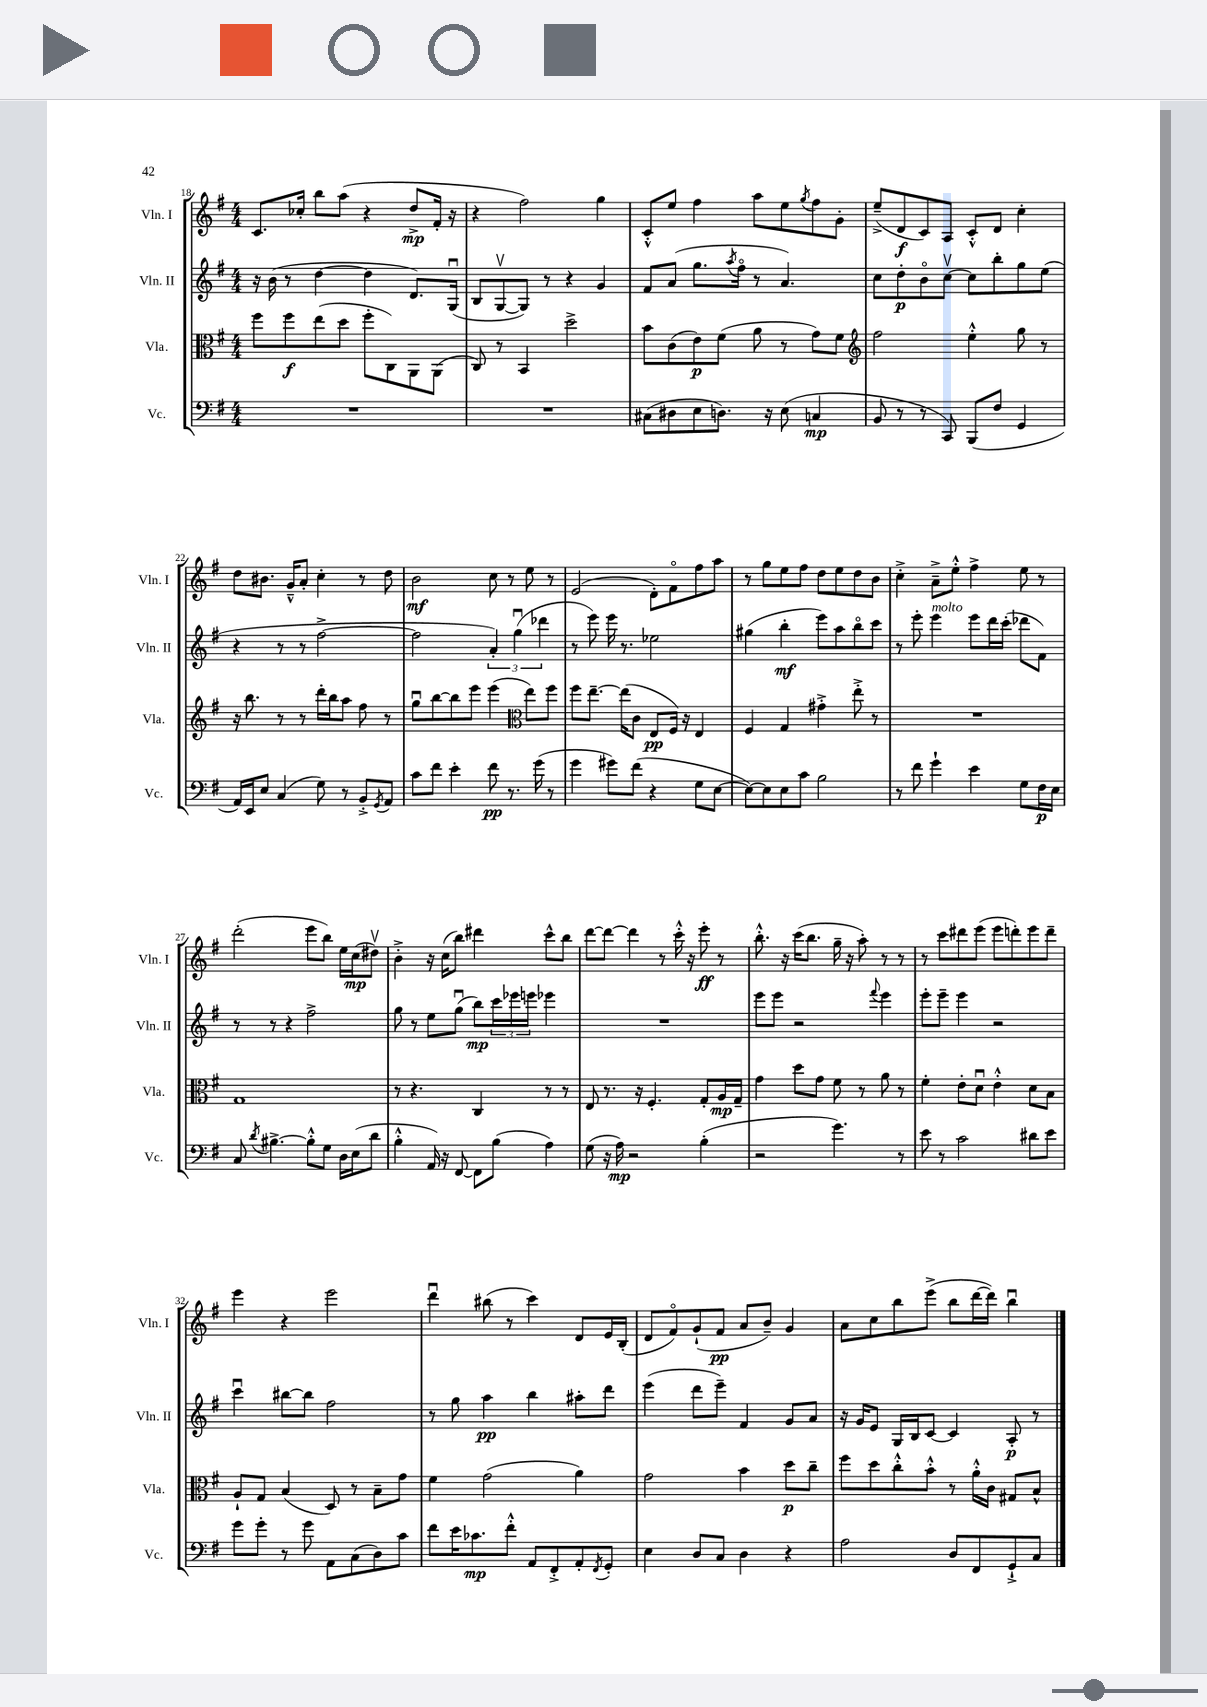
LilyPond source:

<<
\new StaffGroup <<
\new Staff = "s0" \with { instrumentName = "Vln. I" shortInstrumentName = "Vln. I" } {
    \clef treble \key g \major \numericTimeSignature \time 4/4
    c'8. ces''16-. b''8 a''8( r4 d''8->\mp fis'16-. r16 |
    r4 fis''2) g''4 |
    c'8-.-^ e''8 fis''4 a''8 e''8 \acciaccatura { g''8 } fis''8 g'8-. |
    e''8--->( d'8\f c'8) a8 c'8-.-^ d'8 c''4-. |
    d''8 bis'8. g'16---^ a'8-. c''4-. r8 d''8 |
    b'2\mf c''8 r8 e''8 r8 |
    e'2( d'8-.) fis'8\flageolet fis''8 a''8 |
    r8 g''8 e''8 fis''8 d''8 e''8 d''8 b'8 |
    c''4-.-> a'8---> e''8-.-^ fis''4-> e''8 r8 |
    d'''2-.( e'''8 b''8) e''16 c''16\mp( dis''8\upbow) |
    b'4-.-> r16 c''16( b''8) dis'''4 c'''8-^ b''8 |
    d'''8~ d'''8~ d'''4 r8 c'''16-.-^ r16 e'''8-.\ff r8 |
    b''8.-.-^ r16 c'''16( b''8. g''16-- r16 a''8-.) r8 r8 |
    r8 c'''8 dis'''8 e'''8( e'''8 d'''8-.) e'''8 d'''8-- |
    e'''4 r4 e'''2 |
    d'''4\downbow bis''8( r8 c'''4) d'8 e'16 b16-.( |
    d'8 fis'8\flageolet) g'8-!( fis'8\pp a'8 b'8--) g'4 |
    a'8 c''8 b''8 e'''8->( b''8 d'''16~ d'''16) b''4\downbow \bar "|." |
}
\new Staff = "s1" \with { instrumentName = "Vln. II" shortInstrumentName = "Vln. II" } {
    \clef treble \key g \major \numericTimeSignature \time 4/4
    r16 b'16( r8 d''4~ d''4 d'8.) g16\downbow( |
    b8 g8~\upbow g8) r8 r4 g'4 |
    fis'8 a'8( g''8. \acciaccatura { a''8 } fis''16\flageolet r8 a'4.) |
    c''8 d''8-.\p b'8\flageolet c''8~\upbow c''8 b''8-. g''8 e''8( |
    r4 r8 r8 fis''2~-> |
    fis''2 \tuplet 3/2 { a'4-.) g''4\downbow( des'''4 } |
    r8 e'''8) e'''16 r8. ees''2 |
    gis''4( b''4-.\mf e'''8) a''8 b''8\flageolet c'''8 |
    r8 e'''8-. e'''4^\markup { \italic "molto" } e'''8 d'''16 c'''16-.( des'''8 fis'8) |
    r8 r8 r4 fis''2-> |
    g''8 r8 e''8 g''8\downbow( b''8\mp) \tuplet 3/2 { c'''16 ees'''16 e'''16 } ees'''4 |
    R1 |
    e'''8 e'''8 r2 \appoggiatura { fis'''8 } e'''4 |
    e'''8-. e'''8-- e'''4 r2 |
    c'''4\downbow bis''8~ bis''8 fis''2 |
    r8 g''8 a''4\pp b''4 ais''8-. d'''8 |
    e'''4( d'''8 e'''8--) fis'4 g'8 a'8 |
    r16 g'16 e'8 g16 b16 c'8~ c'4 a8-.\p r8 \bar "|." |
}
\new Staff = "s2" \with { instrumentName = "Vla." shortInstrumentName = "Vla." } {
    \clef alto \key g \major \numericTimeSignature \time 4/4
    fis''8 fis''8\f e''8( d''8 fis''8-. c8) a,8 a,8( |
    c8) r8 b,4 d''2-> |
    b'8 c'8( e'8\p) fis'8( a'8 r8 g'8) fis'8 |
    \clef treble fis''2 e''4-.-^ g''8 r8 |
    r16 b''8. r8 r8 d'''16-. b''16 a''8 fis''8 r8 |
    g''8\downbow b''8~ b''8 e'''8 e'''4( \clef alto e''8) fis''8 |
    fis''8 e''8.~-- e''16( c'8 e8\pp fis16) r16 e4 |
    fis4 g4 gis'4-.-> e''8-.-> r8 |
    R1 |
    g1 |
    r8 r4. c4 r8 r8 |
    e8 r8. r16 fis4.-. g8-. a16\mp g16-- |
    g'4 d''8 g'8 fis'8 r8 a'8 r8 |
    fis'4-. e'8-. d'8\downbow e'4-.-^ d'8 b8 |
    a8-! g8 b4( d8) r8 b8-- g'8 |
    fis'4 g'2( a'4) |
    g'2 b'4 d''8\p c''8-- |
    fis''8 d''8 c''8-.-^ b'8-.-^ r8 a'16-.-^ c'16 gis8 b8-^ \bar "|." |
}
\new Staff = "s3" \with { instrumentName = "Vc." shortInstrumentName = "Vc." } {
    \clef bass \key g \major \numericTimeSignature \time 4/4
    R1 |
    R1 |
    cis8( dis8 e8 d8.) r16 e8( c4\mp |
    b,8 r8 r8 c,8) b,,8( fis8 g,4 |
    a,16) e,16 e8 c4( g8) r8 b,8-.-> \acciaccatura { g,8 } a,8 |
    c'8 fis'8 e'4-. fis'8\pp r8. g'16( r8 |
    g'4 gis'8) fis'8( r4 g8 e8~ |
    e8~) e8 e8 c'8 b2 |
    r8 fis'8 g'4-! e'4 g8 fis16\p e16 |
    c8 \acciaccatura { d'8 } bis4.~-> bis8-.-^ g8 d16 e16( d'8 |
    b4-.-^ a,16) r16 fis,8~ fis,8 b8( a4) |
    g8( r16 a16\mp) r2 b4-.( |
    r2 g'4.) r8 |
    e'8 r8 c'2 dis'8 e'8 |
    g'8 g'8-. r8 g'8 a,8 c8( d8) c'8 |
    fis'8 e'16 ces'8.\mp fis'8-.-^ a,8 fis,8-.-> a,8-. \acciaccatura { fis,8 } g,8-. |
    e4 d8 c8 d4 r4 |
    a2 d8 fis,8 g,8-!-> c8 \bar "|." |
}
>>
>>
\layout { \context { \Score currentBarNumber = #18 } }
